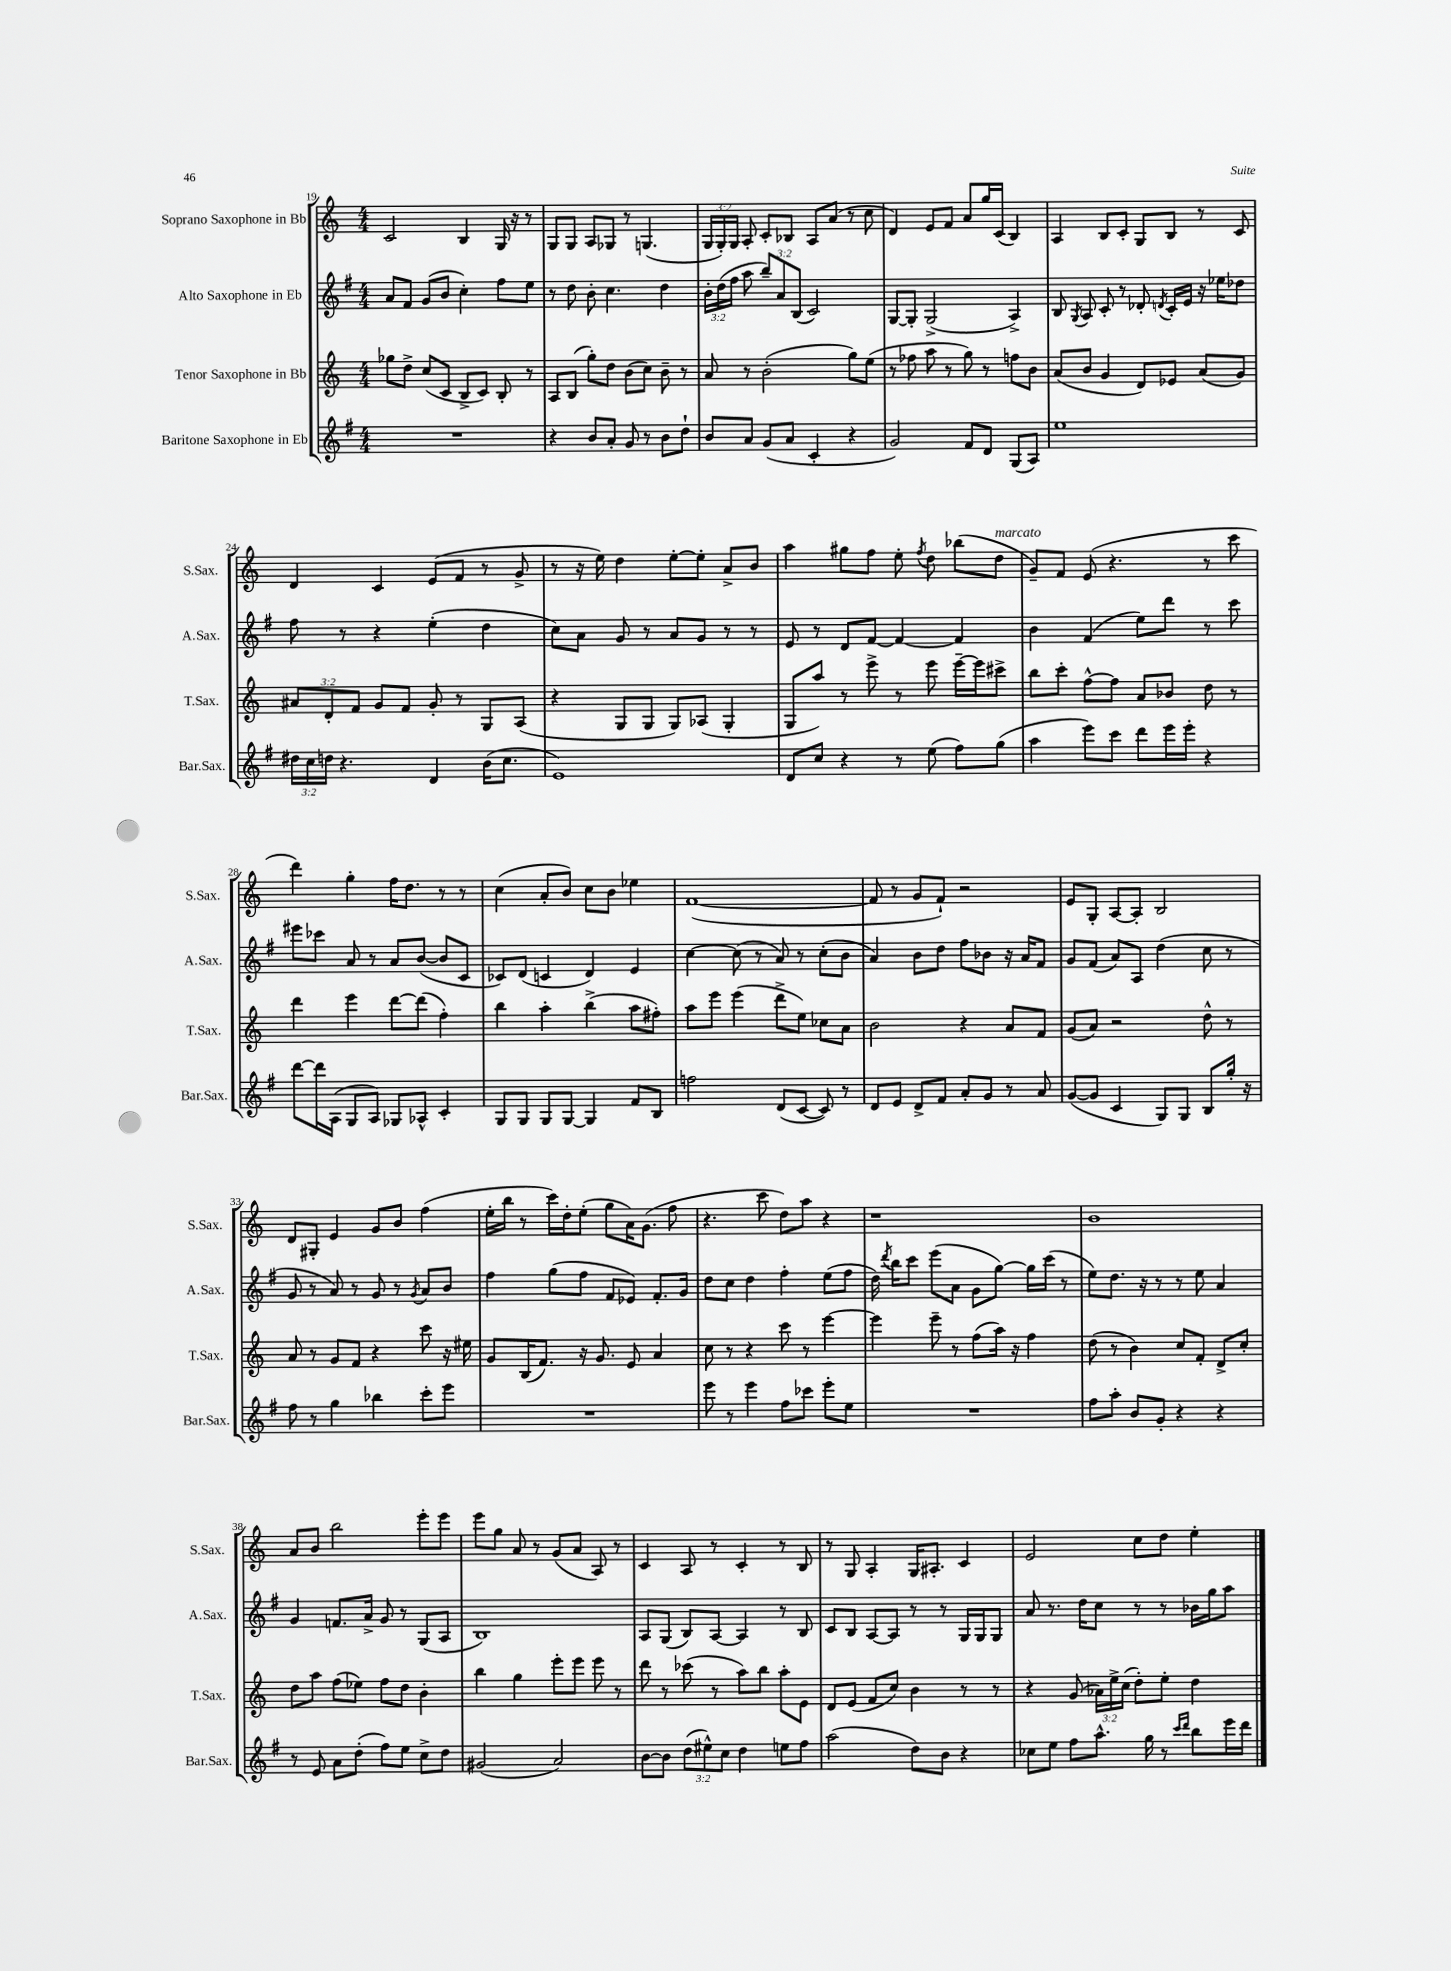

**kern	**kern	**kern	**kern
*part4	*part3	*part2	*part1
*staff4	*staff3	*staff2	*staff1
*I"Baritone Saxophone in Eb	*I"Tenor Saxophone in Bb	*I"Alto Saxophone in Eb	*I"Soprano Saxophone in Bb
*I'Bar.Sax.	*I'T.Sax.	*I'A.Sax.	*I'S.Sax.
*clefG2	*clefG2	*clefG2	*clefG2
*k[f#]	*k[]	*k[f#]	*k[]
*M4/4	*M4/4	*M4/4	*M4/4
=19	=19	=19	=19
1r	8gg-X\L	8a/L	2c/
.	8dd^\J	8f#/J	.
.	(8cc/L	(8g/L	.
.	8c/J	8b/J	.
.	8B^/L	4cc'\)	4B/
.	8c/J)	.	.
.	8B'/	8ff#\L	16G/
.	.	.	16r
.	8r	8ee\J	8r
=20	=20	=20	=20
4r	8A/L	8r	8G/L
.	(8B/J	8dd\	8G/J
8b/L	8gg'\L)	8b'\	8A/L
8a'/J	8dd\J	4.cc\	8G-X/J
8g/	(8b\L	.	8r
8r	8cc\J)	.	(4.Gn/
8b\L	8b~\	4dd\	.
8dd`\J	8r	.	.
=21	=21	=21	=21
8b/L	8a/	24b'\LL	24G/LL
.	.	(24dd\	24G'/)
.	.	24ff#\JJ	24G/JJ
8a/J	8r	8aa\	8A'/
(8g/L	(2b'\	12bb~/L)	8c'/L
.	.	12a/	.
8a/J	.	.	8B-X/J
.	.	(12B/J	.
4c'/	.	2c/)	8A/L
.	.	.	(8a/J
4r	8gg\L)	.	8r
.	(8ee\J	.	8cc\
=22	=22	=22	=22
2g/)	8r	[8G/L	4d/)
.	8ff-X\	8G'/J]	.
.	8aa\	(2G^/	8e/L
.	8r	.	8f/J
8f#/L	8gg\)	.	8a/L
8d/J	8r	.	16gg/L
.	.	.	(16c/JJ
(8G/L	8ffn\L	4A^/)	4B/)
8A/J)	8b\J	.	.
=23	=23	=23	=23
1ee	(8a/L	8B/	4A/
.	.	8qG/	.
.	8b/J	8A/	.
.	4g/	8c'/	8B/L
.	.	8r	8c'/J
.	8d/L)	8d-X'/	8G/L
.	.	8qdn/	.
.	8e-X/J	16c'/LL	8B/J
.	.	16e/JJ	.
.	(8a/L	16r	8r
.	.	16ee-X\KL	.
.	8g/J)	8dd-X\J	8c/
!!LO:LB:g=z
=24	=24	=24	=24
24dd#X\LL	12a#X/L	8ff#\	4d/
24cc\	.	.	.
24ddn\JJ	12d'/	.	.
4.r	.	8r	.
.	12f/J	.	.
.	8g/L	4r	4c/
.	8f/J	.	.
4d/	8g'/	(4ee'\	(8e/L
.	8r	.	8f/J
(16b\KL	8G/L	4dd\	8r
8.cc\J	.	.	.
.	(8A/J	.	8g^/
=25	=25	=25	=25
1e)	4r	8cc\L)	8r
.	.	8a\J	16r
.	.	.	16ee\)
.	8G/L	8g/	4dd\
.	8G/J	8r	.
.	8G/L)	8a/L	[8ee'\L
.	(8A-X/J	8g/J	8ee'\J]
.	4G'/	8r	8a^/L
.	.	8r	8b/J
=26	=26	=26	=26
8d/L	8G/L	8e/	4aa\
8cc/J	8aa/J)	8r	.
4r	8r	8d/L	8gg#X\L
.	8eee^\	[8f#/J	8ff\J
8r	8r	4f#/_	8ee'\
.	.	.	8qff/
(8ee\	8eee\	.	8dd\
8ff#\L)	[16eee~\LL	4f#/]	(8bb-X\L
.	16eee\J]	.	.
!	!	!	!LO:TX:a:i:t=marcato
(8gg\J	8ccc#X^\J	.	8dd\J
=27	=27	=27	=27
4aa\	8bb\L	4b\	8g~/L)
.	8ccc'\J	.	8f/J
8eee\L)	[8ff^^\L	(4f#/	(8e/
8ccc\J	8ff\J]	.	4.r
8ddd\L	8a/L	8ee\L)	.
16eee\L	8b-X/J	8ddd\J	.
16eee'\JJ	.	.	.
4r	8dd\	8r	8r
.	8r	8ccc\	8ccc\
!!LO:LB:g=z
=28	=28	=28	=28
[8ddd\L	4ddd\	8eee#X\L	4ddd\)
16ddd\L]	.	8ccc-X\J	.
(16A\JJ	.	.	.
8G/L	4eee\	8a/	4gg'\
8A/J)	.	8r	.
8G-X/L	[8ddd\L	8a/L	16ff\KL
.	.	.	8.dd\J
8A-X^^/J	(8ddd\J]	([8b/J	.
4c'/	4ff'\)	8b/L]	8r
.	.	8c/J	8r
=29	=29	=29	=29
8G/L	4bb\	8c-X/L)	(4cc\
8G/J	.	(8d/J	.
8G/L	4aa'\	4cn/	8a'/L
[8G/J	.	.	8b/J)
4G/]	(4bb^\	4d/)	8cc\L
.	.	.	8b\J
8f#/L	8aa\L	4e/	4ee-X\
8B/J	8ff#X'\J)	.	.
=30	=30	=30	=30
2ffn\	8aa\L	[4cc\	([1f
.	8eee\J	.	.
.	(4eee\	(8cc\]	.
.	.	8r	.
(8d/L	8ddd^\L	8a/)	.
[8c/J	8ee\J)	8r	.
8c/])	8cc-X\L	(8cc'\L	.
8r	8a\J	8b\J	.
=31	=31	=31	=31
8d/L	2b\	4a/)	8f/]
8e/J	.	.	8r
8d^/L	.	8b\L	8g/L
8f#/J	.	8dd\J	8f`/J)
8a'/L	4r	8ff#\L	2r
8g/J	.	8b-X\J	.
8r	8a/L	16r	.
.	.	16a/KL	.
8a/	8f/J	8f#/J	.
=32	=32	=32	=32
([8g/L	(8g/L	8g/L	8e/L
8g/J]	8a/J)	(8f#/J	8G'/J
4c/	2r	8a/L)	[8A/L
.	.	8A/J	8A'/J]
8G/L)	.	(4dd\	2B/
8G/J	.	.	.
8B/L	8dd^^\	8cc\	.
16gg'/Jk	8r	8r	.
16r	.	.	.
!!LO:LB:g=z
=33	=33	=33	=33
8ff#\	8a/	8g/	8d/L
8r	8r	8r	8G#X'/J
4gg\	8g/L	8a/)	4e/
.	8f/J	8r	.
4bb-X\	4r	8g/	8g/L
.	.	8r	8b/J
.	.	8qg/	.
8ccc'\L	8ccc\	8a/L	(4ff\
8eee\J	16r	8b/J	.
.	16ee#X\	.	.
=34	=34	=34	=34
1r	8g/L	4ff#\	16ee'\LL
.	.	.	16bb\JJ
.	(16B/K	.	8r
.	8.f/J)	.	.
.	.	(8gg\L	16ccc\LL)
.	.	.	16dd'\J
.	16r	8ff#\J	(8ee'\J
.	8.g/	.	.
.	.	8f#/L	8gg\L
.	8e/	8e-X/J)	16a\K)
.	.	.	(8.g\J
.	4a/	8.f#'/L	.
.	.	.	8ff\
.	.	16g/Jk	.
=35	=35	=35	=35
8eee\	8cc\	8dd\L	4.r
8r	8r	8cc\J	.
4eee\	4r	4dd\	.
.	.	.	8ccc\
8ff#\L	8ccc\	4ff#'\	8dd\L)
8ccc-X\J	8r	.	8aa\J
8eee'\L	[4eee\	(8ee\L	4r
8ee\J	.	8ff#\J	.
=36	=36	=36	=36
1r	4eee\]	16dd\)	1r
.	.	8qddd/	.
.	.	16bb\KL	.
.	.	8ccc\J	.
.	8eee~\	(8eee\L	.
.	8r	8a\J	.
.	(8ff\L	8g\L	.
.	16aa\Jk)	[8gg\J)	.
.	16r	.	.
.	4ff\	16gg\LL]	.
.	.	(16ccc\JJ	.
.	.	8r	.
=37	=37	=37	=37
8ff#\L	(8dd\	8ee\L)	1b
8aa'\J	8r	8.dd\J	.
8b/L	4b\)	.	.
.	.	16r	.
8g'/J	.	8r	.
4r	8cc/L	8r	.
.	8f'/J	8ee\	.
4r	8d^/L	4a/	.
.	8cc'/J	.	.
!!LO:LB:g=z
=38	=38	=38	=38
8r	8dd\L	4g/	8a/L
8e/	8aa\J	.	8b/J
8a\L	(8ff\L	8.fn/L	2bb\
(8dd'\J	8ee-X\J)	.	.
.	.	16a^/Jk	.
8ff#\L)	8ff\L	8g/	.
8ee\J	8dd\J	8r	.
8cc^\L	4b'\	(8G/L	8eee'\L
8dd\J	.	8A/J	8eee\J
=39	=39	=39	=39
(2g#X/	4bb\	1B)	8eee\L
.	.	.	8gg\J
.	4gg\	.	8a/
.	.	.	8r
2a/)	8eee'\L	.	(8g/L
.	8eee\J	.	8a/J
.	8eee\	.	8A/)
.	8r	.	8r
=40	=40	=40	=40
[8b\L	8ddd\	8A/L	4c/
8b\J]	8r	(8G/J	.
(12dd\L	(8ccc-X\	8B/L)	8A/
12ee#X^^\)	.	.	.
.	8r	[8A/J	8r
12cc\J	.	.	.
4dd\	8aa\L)	4A/]	4c'/
.	8bb\J	.	.
8een\L	8aa'\L	8r	8r
8ff#\J	8e\J	8B/	8B/
=41	=41	=41	=41
(2aa\	8d/L	8c/L	8r
.	(8e/J	8B/J	8G/
.	8f/L	[8A/L	4A'/
.	8cc/J)	8A/J]	.
8dd\L)	4b\	8r	16G/KL
.	.	.	8.A#X'/J
8b\J	.	8r	.
4r	8r	16G/LL	4c/
.	.	16G/J	.
.	8r	8G/J	.
=42	=42	=42	=42
8cc-X\L	4r	8a/	2e/
8ee\J	.	8.r	.
8ff#\L	(8g/	.	.
.	.	16dd\KL	.
8.aa^^\J	24a-X\LL)	8cc\J	.
.	24ee^\	.	.
.	(24cc\JJ	.	.
.	8dd'\L)	8r	8cc\L
16gg\	.	.	.
8r	8ee'\J	8r	8dd\J
16qqccc/LL	.	.	.
16qqddd/JJ	.	.	.
8bb\L	4dd\	16b-X\LL	4ee'\
.	.	16gg\J	.
16eee\L	.	8aa\J	.
16ddd\JJ	.	.	.
==	==	==	==
*-	*-	*-	*-
